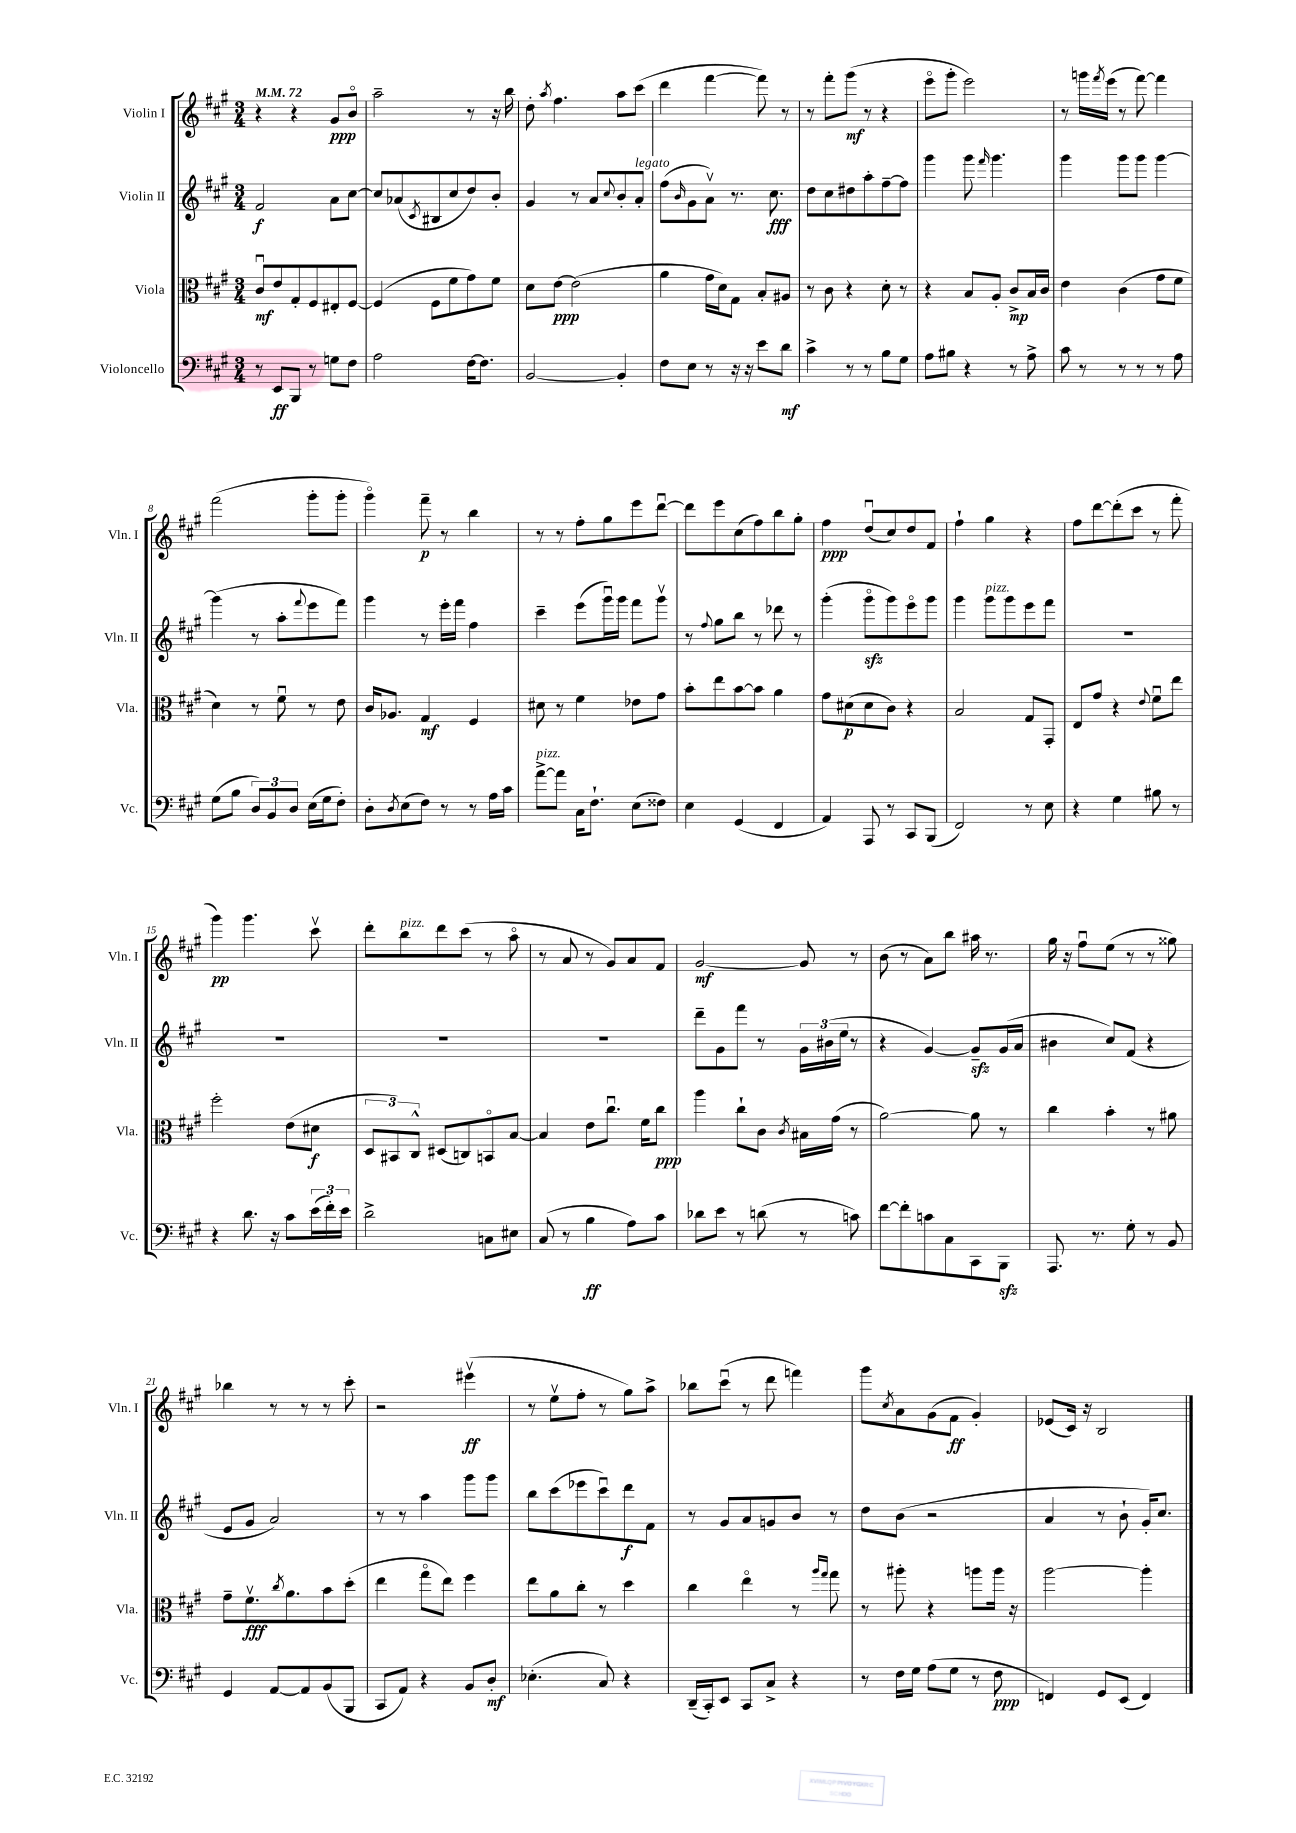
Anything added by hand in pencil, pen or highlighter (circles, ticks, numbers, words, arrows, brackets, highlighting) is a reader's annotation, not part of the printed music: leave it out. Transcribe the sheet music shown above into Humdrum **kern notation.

**kern	**kern	**kern	**kern
*staff4	*staff3	*staff2	*staff1
*clefF4	*clefC3	*clefG2	*clefG2
*k[f#c#g#]	*k[f#c#g#]	*k[f#c#g#]	*k[f#c#g#]
*M3/4	*M3/4	*M3/4	*M3/4
*MM72	*MM72	*MM72	*MM72
8r	8c#u	2f#	4r
8EE	8e	.	.
8BBB	8G#'	.	4r
8r	8F#	.	.
8G	8E#'	8a	8g#
8F#	[8F#	[8cc#	8bo
=	=	=	=
2A	(4F#]	8cc#]	2aa~
.	.	(8a-	.
.	.	8qc#	.
.	8F#	8B#	.
.	8f#	8cc#	.
[16F#	8g#)	8dd)	8r
8.F#]	.	.	.
.	8f#	8b'	16r
.	.	.	16bb
=	=	=	=
[2BB	8d	4g#	8dd'
.	.	.	8qaa
.	[8e	.	4.ff#
.	(2e]	8r	.
.	.	8a	.
.	.	8qqcc#	.
4BB']	.	8b'	8aa
.	.	8a'	(8ccc#
=	=	=	=
8F#	4a	(8ff#	4ddd
.	.	16qqb	.
8E	.	8g#	.
8r	16g#	8av)	[4fff#
.	16d)	.	.
16r	8G#	8.r	.
16r	.	.	.
8e	8B'	.	8fff#])
.	.	8.cc#	.
8d	8A#	.	8r
=	=	=	=
4c#^	8r	8dd	8r
.	8c#	8cc#	8fff#'
8r	4r	8dd#	(8ggg#
8r	.	8aa'	8r
8B	8d'	[8ff#~	4r
8G#	8r	8ff#]	.
=	=	=	=
8A	4r	4ggg#	8eeeo
8B#	.	.	8ggg#'
4r	8B	8ggg#	2eee)
.	.	16qqfff#	.
.	8A'	4.ggg#	.
8r	8c#^	.	.
8A^	16B	.	.
.	16c#	.	.
=	=	=	=
8c#	4e	4ggg#	8r
8r	.	.	16ggg
.	.	.	8qfff#
.	.	.	(16eee
8r	(4c#	8ggg#	8r
8r	.	8ggg#	[8fff#)
8r	8g#	[4ggg#	4fff#]
8A	8f#	.	.
=	=	=	=
(8G#	4d)	(4ggg#]	(2fff#
8B	.	.	.
12D)	8r	8r	.
12BB	.	.	.
.	8f#u	8aa'	.
12D	.	.	.
.	.	8qqfff#	.
(16E	8r	8eee	8ggg#'
16G#	.	.	.
8F#')	8e	8fff#)	8ggg#'
=	=	=	=
8D'	16c#	4ggg#	4ggg#o)
.	8.A-	.	.
8qD	.	.	.
(8E	.	.	.
8F#)	4G#	8r	8fff#~
8r	.	16eee'	8r
.	.	16fff#	.
8r	4F#	4ff#	4bb
16A	.	.	.
16c#	.	.	.
=	=	=	=
[8a^	8d#	4ccc#~	8r
8a]	8r	.	8r
16C#	4f#	(8eee	8ff#'
8.F#`	.	.	.
.	.	16ggg#u)	8gg#
.	.	16ggg#	.
(8E	8e-	8fff#	8eee
8F##)	8g#	8ggg#v	[8dddu
=	=	=	=
4E	8b'	8r	8ddd]
.	.	8qqff#	.
.	8ee	8gg#	8eee
(4GG#	[8b	8bb	(8cc#
.	8b]	8r	8ff#)
4FF#	4a	8ddd-	8bb
.	.	8r	8gg#'
=	=	=	=
4AA)	8g#	(4ggg#'	4ff#
.	(8d#	.	.
8AAA	8d#	8ggg#o	(8ddu
8r	8c#)	8ggg#)	8cc#)
8CC#	4r	8eeeo	8dd
(8BBB	.	8ggg#	8f#
=	=	=	=
2FF#)	2B	4ggg#	4ff#`
.	.	8ggg#	4gg#
.	.	8ggg#	.
8r	8G#	8eee	4r
8E	8GG#'	8fff#	.
=	=	=	=
4r	8E	2.r	8ff#
.	8g#	.	[8ddd
4G#	4r	.	(8ddd']
.	.	.	8ccc#
.	8qqe	.	.
8B#	8f#u	.	8r
8r	8ee	.	8fff#'
=	=	=	=
4r	2ff#'	2.r	4ggg#)
8.d	.	.	4.ggg#
16r	.	.	.
8c#	(8e	.	.
(24e	8d#	.	8ccc#v
24f#')	.	.	.
24e	.	.	.
=	=	=	=
2d^	12D	2.r	8ddd'
.	12BB#)	.	.
.	.	.	8bb
.	12C#^^	.	.
.	(8D#	.	8ddd
.	8C)	.	(8ccc#
8C	8BBo	.	8r
8E#	[8B	.	8aao
=	=	=	=
(8C#	4B]	2.r	8r
8r	.	.	8a
4B	8e	.	8r
.	8.cc#u	.	8g#)
8A)	.	.	8a
.	16f#	.	.
8c#	8cc#	.	8f#
=	=	=	=
8d-	4aa	8ddd~	[2g#
8e	.	8g#	.
8r	8cc#`	8fff#	.
(8d	8c#	8r	.
.	8qc#	.	.
8r	16B#	24g#	8g#]
.	.	(24b#	.
.	(16g#	.	.
.	.	24ee	.
8c)	8r	8r	8r
=	=	=	=
[8f#	[2a)	4r	(8b
8f#']	.	.	8r
8c	.	[4g#)	8a)
8C#	.	.	8bb
8CC#	8a]	8g#~]	16aa#
.	.	.	8.r
8BBB	8r	(16g#	.
.	.	16a	.
=	=	=	=
8.AAA	4cc#	4b#	16gg#
.	.	.	16r
.	.	.	8ff#u
8.r	.	.	.
.	4b'	8cc#)	(8ee
8G#'	.	(8f#	8r
8r	8r	4r	8r
8BB	8a#	.	8gg##)
=	=	=	=
4GG#	8g#~	8e	4bb-
.	8.f#v	8g#	.
[8AA	.	2a)	8r
.	8qcc#	.	.
.	8.a	.	.
8AA]	.	.	8r
(8BB	8b	.	8r
8BBB	(8dd'	.	8ccc#'
=	=	=	=
8CC#	4ee	8r	2r
8AA)	.	8r	.
4r	8gg#o	4aa	.
.	8ee)	.	.
8BB	4ff#	8ggg#	(4eee#v
8D'	.	8ggg#	.
=	=	=	=
(4.E-'	8ee	8bb	8r
.	8a	(8ccc#	8eev
.	8cc#'	8eee-	8ff#'
8C#)	8r	8ccc#u)	8r
4r	4dd	8ddd	8gg#)
.	.	8f#	8aa^
=	=	=	=
(16DD~	4cc#	8r	8bb-
16CC#')	.	.	.
8EE	.	8g#	(8ccc#u
8CC#	4eeo	8a	8r
8C#^	.	8g	8ddd
4r	8r	8b	4fff)
.	16qqaa	.	.
.	16qqgg#	.	.
.	8gg#	8r	.
=	=	=	=
8r	8r	8dd	8ggg#
.	.	.	8qcc#
16F#	8aa#'	(8b	8a
16G#	.	.	.
(8A	4r	2r	(8g#
8G#	.	.	8f#
8r	8aa	.	4g#')
8F#	16aa	.	.
.	16r	.	.
=	=	=	=
4FF)	[2aa	4a	(8e-
.	.	.	16c#)
.	.	.	16r
8GG#	.	8r	2B
(8EE	.	8b`	.
4FF)	4aa']	16g#')	.
.	.	8.cc#	.
==	==	==	==
*-	*-	*-	*-
